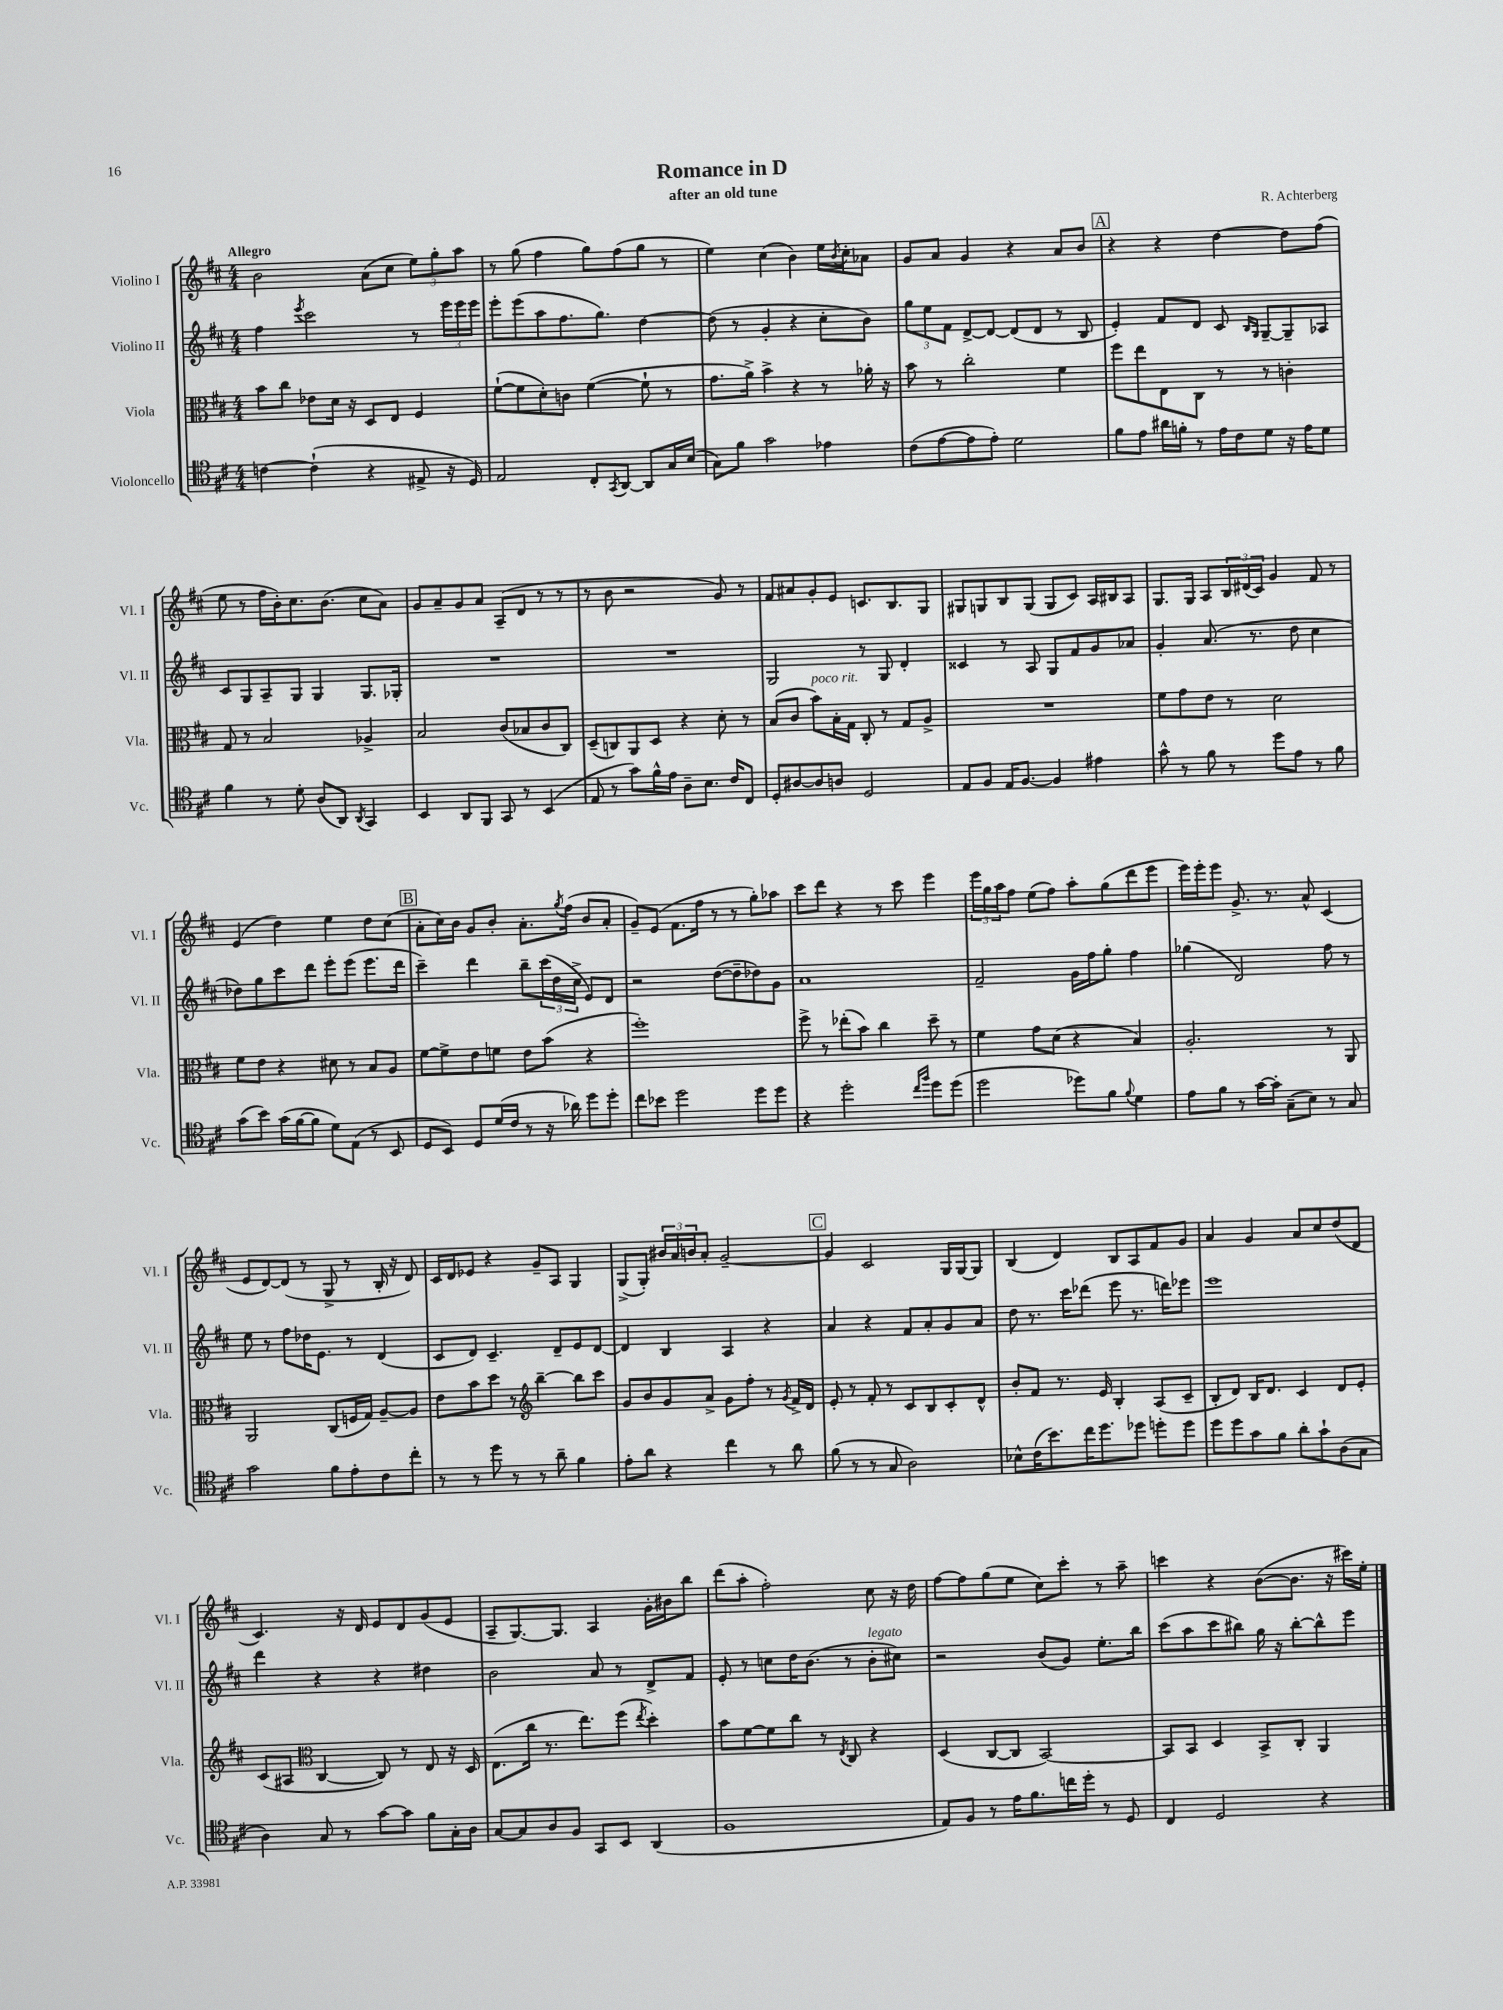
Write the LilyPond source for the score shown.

\header { title = "Romance in D" composer = "R. Achterberg" subtitle = "after an old tune" }
<<
\new StaffGroup <<
\new Staff = "s0" \with { instrumentName = "Violino I" shortInstrumentName = "Vl. I" } {
    \clef treble \key d \major \numericTimeSignature \time 4/4 \tempo "Allegro"
    b'2 a'8( cis''8 \tuplet 3/2 { e''8) g''8-. a''8 } |
    r8 g''8( fis''4 g''8) fis''8( g''8 r8 |
    e''4) cis''4( b'4) e''16 \acciaccatura { b'8 } cis''16-. aes'8 |
    g'8 a'8 g'4 r4 a'8 b'8 |
    \mark \markup { \box "A" } r4 r4 d''4~ d''8 fis''8( |
    e''8 r8 fis''16 b'16-.) cis''8. b'8.( cis''8 a'8) |
    g'8 a'8-- g'8 a'8 a8--( d'8 r8 r8 |
    r8 b'8 r2 g'8) r8 |
    fis'8 ais'8 g'8-. e'8 c'8. b8. g8 |
    gis8 g8 b8 g8( g8 cis'8) a16 bis16 a8 |
    g8. g16 a8 \tuplet 3/2 { b16 dis'16( cis'16) } g'4 fis'8 r8 |
    e'4( d''4) e''4 d''8 cis''8( |
    \mark \markup { \box "B" } a'8-. cis''16) b'16 g'8 b'8-. a'8.-. \acciaccatura { g''8 } fis''16( b'8 a'8-. |
    g'8--) e'8( fis'8. fis''16 r8 r8 g''8-.) aes''8 |
    cis'''8 d'''8 r4 r8 cis'''8 e'''4 |
    \tuplet 3/2 { e'''16 g''16 a''16 } fis''8 e''8( fis''8) a''8-. g''8( d'''8 e'''8 |
    e'''16) e'''16-. e'''8 g'8.-> r8. a'8-^ cis'4( |
    e'8 d'8~) d'8( r8 g8-> r8 b16-. r16 d'8) |
    cis'16 d'16 ees'8 r4 g'8-- a8 g4 |
    g8->( g8-.) \tuplet 3/2 { bis'16 a'16 b'16 } a'8-. g'2~-- |
    \mark \markup { \box "C" } g'4 cis'2 g16 g16~ g8 |
    b4( d'4) b8 a8 fis'8 g'8 |
    a'4 g'4 a'8 cis''8 d''8( d'8 |
    cis'4.) r16 d'16 e'8 d'8 g'8( e'8 |
    a8-- g8.~) g8. a4 g'16-. bis'16 b''8 |
    d'''8( a''8-. fis''2-.) cis''8 r16 d''16 |
    fis''8~ fis''8 g''8( e''8 cis''8) cis'''8-. r8 a''8-- |
    c'''4 r4 b'8~( b'8. r16 cis'''16) e''16-. \bar "|." |
}
\new Staff = "s1" \with { instrumentName = "Violino II" shortInstrumentName = "Vl. II" } {
    \clef treble \key d \major \numericTimeSignature \time 4/4
    fis''4 \acciaccatura { e'''8 } cis'''2 r8 \tuplet 3/2 { e'''16 e'''16 e'''16 } |
    e'''8-. e'''8( a''8 fis''8. g''8.) d''4~ |
    d''8( r8 g'4-. r4 cis''8-. b'8) |
    \tuplet 3/2 { g''8 e''8 fis'8 } d'8~-> d'8~ d'8( d'8 r8 b8 |
    \mark \markup { \box "A" } e'4-.) fis'8 d'8 cis'8 \grace { b16 g16 } g8~-- g8-- aes8 |
    cis'8 g8 a8-- g8 g4 g8. ges16-. |
    R1 |
    R1 |
    g2 r8 g8 d'4-. |
    cisis'4 r8 a8 g8 fis'8 g'8 aes'8 |
    g'4-. a'8.( r8. d''8 cis''4 |
    des''8) g''8 cis'''8 d'''8 e'''8-. e'''8( e'''8. d'''16 |
    \mark \markup { \box "B" } cis'''4--) d'''4 b''8-- \tuplet 3/2 { cis'''16( d''16 cis''16-> } e'8) d'8 |
    r2 d''8~( d''8-- des''8) g'8 |
    a'1 |
    fis'2-- g'16 fis''16 g''8-. fis''4 |
    ges''4( d'2) fis''8 r8 |
    e''8 r8 fis''8 des''16 e'8. r8 d'4( |
    cis'8 d'8) cis'4.-- d'8-- e'8 d'8~ |
    d'4 b4 a4 r4 |
    \mark \markup { \box "C" } a'4 r4 fis'8 a'8-. g'8 a'8 |
    d''8 r8. cis'''16 des'''8( e'''8 r8. d'''16) ees'''8 |
    e'''1 |
    d'''4 r4 r4 dis''4 |
    b'2 a'8 r8 d'8-> fis'8 |
    e'8-. r8 c''8 d''16 b'8.( r8 b'8-.^\markup { \italic "legato" } cis''8) |
    r2 b'8( g'8) e''8.-. b''16 |
    cis'''8( a''8 cis'''8 bis''8) g''16 r16 bis''8~-. bis''8-^ e'''8 \bar "|." |
}
\new Staff = "s2" \with { instrumentName = "Viola" shortInstrumentName = "Vla." } {
    \clef alto \key d \major \numericTimeSignature \time 4/4
    b'8 cis''8 ees'8 d'16 r16 d8 e8 fis4 |
    fis'8~-!( fis'8 d'8-.) c'8 fis'4~( fis'8-! r8 |
    g'8. a'16->) b'4-> r4 r8 aes'16-. r16 |
    b'8 r8 cis''2-. fis'4 |
    \mark \markup { \box "A" } fis''8 e''8 e8 cis8 r8 r8 c'4-. |
    g8 r8 b2 aes4-> |
    b2 cis'8( bes8 cis'8 cis8) |
    d8--( c8) a,8 d8 r4 d'8-. r8 |
    b8( cis'8 b'8^\markup { \italic "poco rit." }) b16-. g16 cis8-. r8 g8 a8-> |
    R1 |
    fis'8 g'8 e'8 r8 d'2 |
    fis'8 e'8 r4 dis'8 r8 b8 a8 |
    \mark \markup { \box "B" } fis'8~ fis'8-> e'8 f'8 e'8 b'8( r4 |
    fis''1-.) |
    fis''8-> r8 ees''8-.( b'8) cis''4 d''8-- r8 |
    fis'4 g'8 d'8( r4 b4) |
    a2.-. r8 a,8 |
    a,2 cis8( f16 g16) a8~-- a8 |
    e'8 b'8 d''8 r8 \clef treble b''4~-- b''8 cis'''8 |
    g'8 b'8 g'8 a'8-> g'8 fis''8-. r8 \acciaccatura { g'8 } fis'16-> d'16 |
    \mark \markup { \box "C" } e'8-. r8 fis'8-. r8 cis'8 b8 cis'8-. d'8-^ |
    b'8-. fis'8 r8. e'16 b4-. a8( cis'8-- |
    b8-. d'8) b16 d'8. cis'4 d'8 e'8-. |
    cis'8( ais8 \clef alto cis4~ cis8) r8 e8 r16 d16 |
    e8.( cis''16 r8. e''8.) fis''8( \acciaccatura { e''8 } d''4-.) |
    b'8 fis'8~ fis'8 cis''8 r8 \acciaccatura { e8 } cis8 r4 |
    d4( cis8~ cis8 b,2~) |
    b,8 b,8 d4 b,8-> cis8-. a,4 \bar "|." |
}
\new Staff = "s3" \with { instrumentName = "Violoncello" shortInstrumentName = "Vc." } {
    \clef tenor \key d \major \numericTimeSignature \time 4/4
    c'4~ c'4-!( r4 eis8-> r16 d16) |
    e2 cis8-. \acciaccatura { g,8 } a,8~ a,8 g16 b16( |
    g8) fis'8 g'2 ees'4 |
    cis'8( e'8~ e'8 e'8-.) d'2 |
    \mark \markup { \box "A" } fis'8 e'8 ais'16 f'16-. r8 e'16 cis'16 d'8 r16 e'16 d'8 |
    fis'4 r8 d'8-. a8( a,8) \acciaccatura { a,8 } g,4 |
    b,4 a,8 fis,8 g,8 r8 b,4( |
    e8 r8 g'8) fis'16-^ e'16 a8-- b8. cis'16 cis8 |
    d8-. ais8~ ais8 a8 d2 |
    e8 fis8 e16 fis8.~ fis4 eis'4 |
    g'8-^ r8 fis'8 r8 d''8 e'8 r8 fis'8 |
    g'8( b'8) g'16( fis'16~ fis'8 d'8) e8( r8 b,8 |
    \mark \markup { \box "B" } d8 b,8) d8 d'16( cis'16 r8 r16 aes'16) d''8 d''8-. |
    cis''8 bes'8 d''2 d''8 d''8 |
    r4 d''2-. \grace { cis''16 fis''16 } d''8 d''8( |
    d''2 des''8) fis'8 \appoggiatura { fis'8 } d'4 |
    e'8 fis'8 r8 g'16~ g'16-. g8--( b8) r8 g8 |
    g'2 fis'8 e'8-. cis'8 cis''8-. |
    r8 r8 d''8 r8 r8 a'8-- fis'4 |
    e'8-. a'8 r4 cis''4 r8 a'8 |
    \mark \markup { \box "C" } fis'8( r8 r8 g8 a2) |
    bes8-^ cis'16( b'8.) cis''16 d''8. des''8 d''8-. d''8 |
    d''8 d''8 g'8 fis'8 a'8-. g'8-! a8( g8 |
    a4) g8 r8 g'8~ g'8 fis'8 g16-. a16 |
    g8~ g8 a8 fis8 g,8 b,8 a,4( |
    fis1 |
    e8) fis8 r8 e'16 fis'8. c''16 d''16-. r8 d8 |
    cis4 d2 r4 \bar "|." |
}
>>
>>
\layout { \context { \Score \remove "Bar_number_engraver" } }
